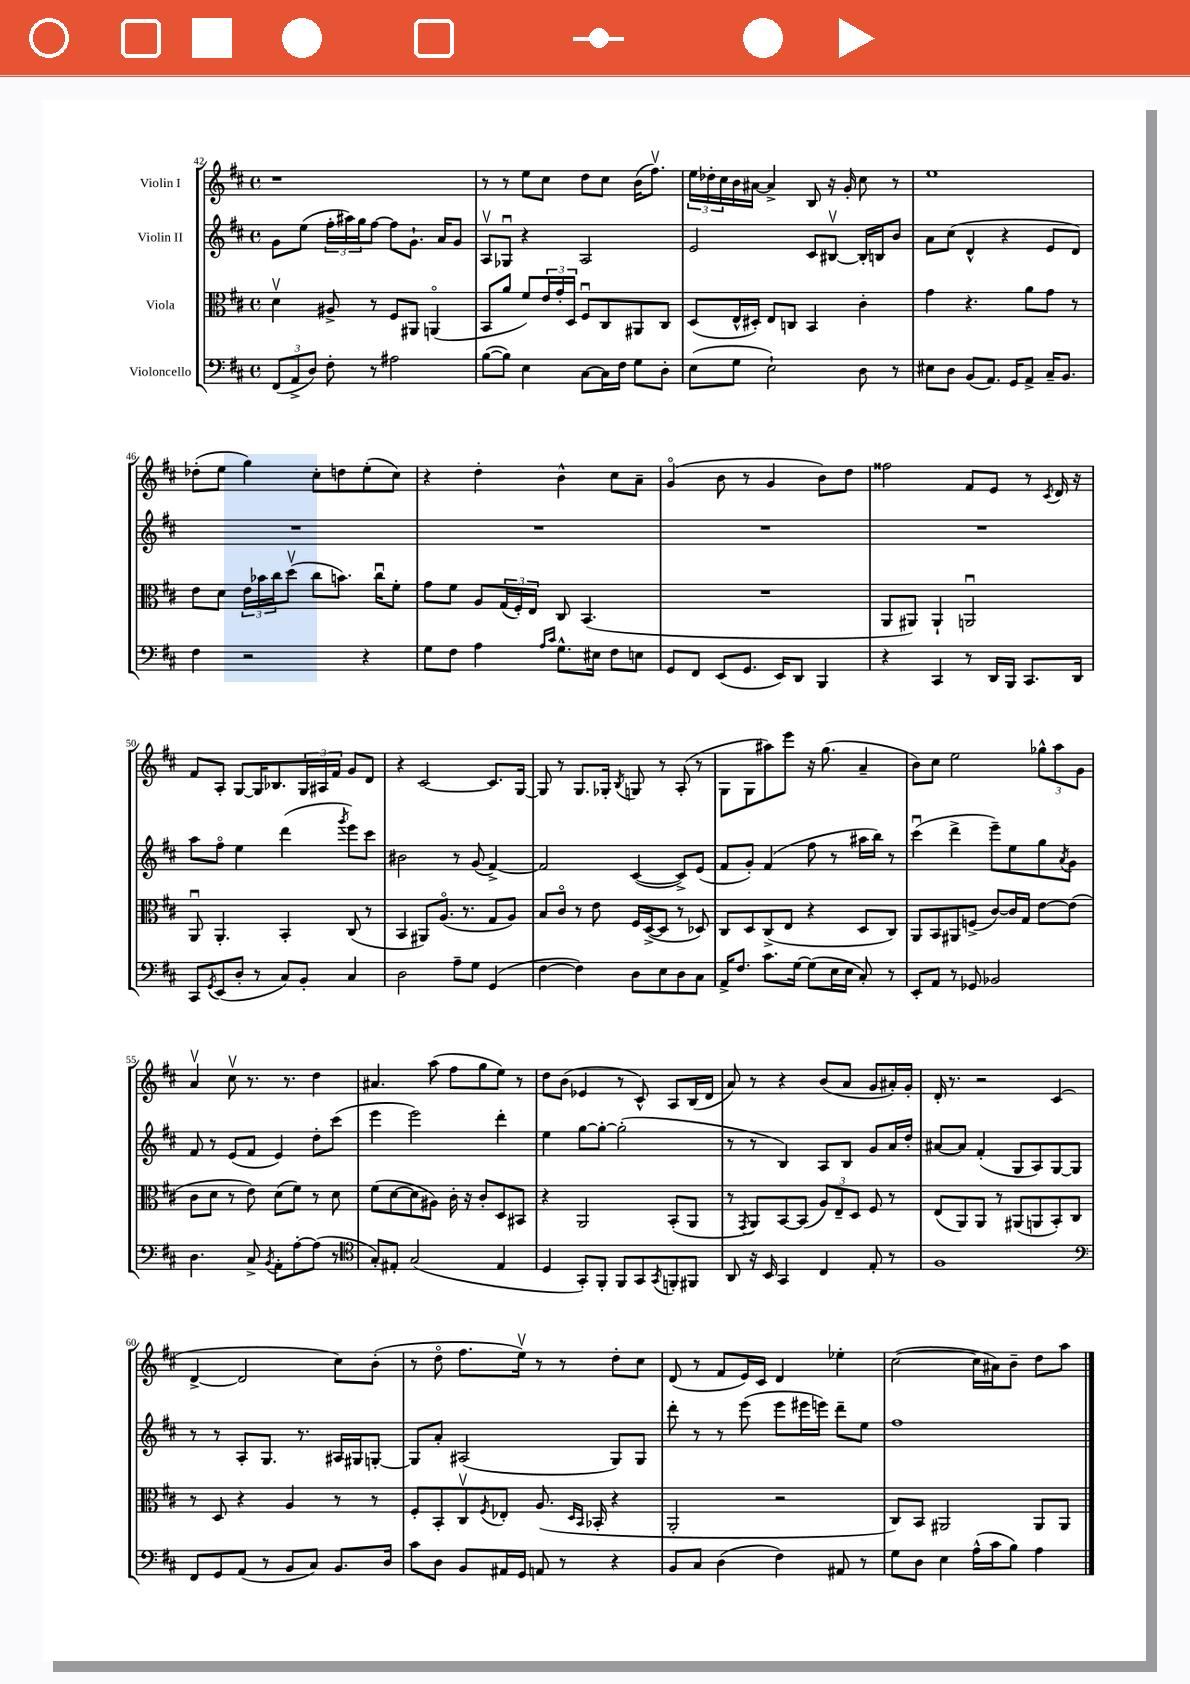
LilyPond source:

<<
\new StaffGroup <<
\new Staff = "s0" \with { instrumentName = "Violin I" } {
    \clef treble \key d \major \defaultTimeSignature \time 4/4
    r1 |
    r8 r8 e''8 cis''8 d''8 cis''8 b'16( fis''8.\upbow) |
    \tuplet 3/2 { e''16 des''16-. cis''16 } b'16 ais'16~ ais'4-> b8 r16 g'16-. cis''8 r8 |
    e''1 |
    des''8-.( e''8 g''4) cis''8-. d''8 e''8-.( cis''8) |
    r4 d''4-. b'4-^ cis''8 a'8-- |
    g'4\flageolet( b'8 r8 g'4 b'8) d''8 |
    fisis''2 fis'8 e'8 r8 \acciaccatura { cis'8 } d'16 r16 |
    fis'8 a8-. g8~ g16 bes8. \tuplet 3/2 { g16 ais16 fis'16 } g'8 d'8 |
    r4 cis'2~ cis'8. g16~ |
    g8 r8 g8. ges16-. \acciaccatura { b8 } g8 r8 a8-.( r8 |
    g8 g8 ais''8) e'''8 r16 g''8.( a'4-- |
    b'8) cis''8 e''2 \tuplet 3/2 { ges''8-^ a''8 g'8 } |
    a'4\upbow cis''8\upbow r8. r8. d''4 |
    ais'4. a''8( fis''8 g''8 e''8) r8 |
    d''8 b'8( ees'4 r8 cis'8-^) a8 b16( d'16 |
    a'8) r8 r4 b'8( a'8 g'8 ais'16-.) g'16-. |
    d'16-. r8. r2 cis'4( |
    d'4~-> d'2 cis''8) b'8-.( |
    r8 d''8\flageolet fis''8. e''16\upbow) r8 r8 d''8-. cis''8 |
    d'8( r8 fis'8 e'16) cis'16 d'4 ees''4-. |
    cis''2~( cis''16 ais'16) b'8-- d''8 a''8 \bar "|." |
}
\new Staff = "s1" \with { instrumentName = "Violin II" } {
    \clef treble \key d \major \defaultTimeSignature \time 4/4
    g'8 e''8( \tuplet 3/2 { fis''16-. ais''16) g''16 } fis''8~ fis''8 g'8.-! a'16 g'8 |
    a8\upbow ges8\downbow r4 a2 |
    e'2 cis'8 bis8~\upbow bis16-. b16 b'8 |
    a'8 cis''8( d'4-^ r4 e'8 d'8) |
    R1 |
    R1 |
    R1 |
    R1 |
    a''8 fis''8\flageolet e''4 d'''4( \acciaccatura { g'''8 } e'''8) cis'''8 |
    bis'2 r8 g'8( fis'4~->) |
    fis'2 cis'4~( cis'8->) e'8( |
    fis'8 g'8-.) fis'4( fis''8 r8 ais''16 b''16) r8 |
    cis'''4\downbow( d'''4-> e'''8--) e''8 g''8 \acciaccatura { a'8 } g'8 |
    fis'8 r8 e'8( fis'8 e'4) d''8-. cis'''8( |
    e'''4 e'''2) d'''4-. |
    e''4 g''8~ g''8~-. g''2-.( |
    r8 r8 b4) a8 b8 g'8 a'16 d''16-. |
    ais'8~ ais'8 fis'4-.( g8 a8) g8~ g8 |
    r8 r8 a8-. g8. r8. ais16 gis16 g8~-. |
    g8 a'8-. ais2( g8) g8 |
    d'''8-. r8 r8 e'''8( e'''8 eis'''16 e'''16) d'''8-- e''8 |
    fis''1 \bar "|." |
}
\new Staff = "s2" \with { instrumentName = "Viola" } {
    \clef alto \key d \major \defaultTimeSignature \time 4/4
    d'4\upbow ais8-> r8 fis8 ais,8 a,4\flageolet( |
    b,8 a'8 fis'8) \tuplet 3/2 { e'16 g'16-. d16 } fis8\downbow cis8 ais,8 cis8 |
    d8( e16-^ dis16-.) e8 c8 b,4 cis'4-. |
    g'4 r4. a'8 g'8 r8 |
    e'8 d'8 \tuplet 3/2 { e'16 bes'16 cis''16 } d''8\upbow( cis''8 b'8.) cis''16\downbow fis'8-. |
    g'8 fis'8 a8 \tuplet 3/2 { g16( fis16-.) e16 } cis8 b,4.( |
    R1 |
    a,8 ais,8) ais,4-! a,2\downbow |
    a,8\downbow a,4.-. b,4-. cis8( r8 |
    b,4 ais,8) a8.\flageolet( r8. g8 a8) |
    b8 cis'8\flageolet r8 e'8 fis16 d16~->( d8 r8 des8) |
    cis8 d8 cis8->( e8 r4 d8 cis8) |
    a,8 b,8 ais,8 f8->( cis'8~) cis'16 g16 e'8~ e'8( |
    cis'8 d'8 r8 e'8) d'8( fis'8) r8 d'8 |
    fis'8( d'8~ d'8 ais8) cis'16-. r16 cis'8-. d8 bis,8 |
    r4 a,2 b,8-.( a,8 |
    r8 \acciaccatura { g,8 } a,8) b,8~ b,8( \tuplet 3/2 { a8) e8-- d8 } fis8 r8 |
    e8( a,8) a,8 r8 ais,8( a,8 b,8-.) cis8 |
    r8 d8 r4 a4 r8 r8 |
    fis8-. b,8-. cis8\upbow \acciaccatura { fis8 } ees8-. a8.( \grace { d16 b,16 } bes,16-. r4 |
    a,2-. r2 |
    cis8) b,8 ais,2 ais,8 ais,8 \bar "|." |
}
\new Staff = "s3" \with { instrumentName = "Violoncello" } {
    \clef bass \key d \major \defaultTimeSignature \time 4/4
    \tuplet 3/2 { fis,8( a,8-> d8) } fis8-. r8 ais2 |
    b8~( b8) e4 cis8~ cis16 fis16 g8 d8-. |
    e8( g8 e2-!) d8 r8 |
    eis8 d8 b,8( a,8.) g,16 a,8-> cis16-- b,8. |
    fis4 r2 r4 |
    g8 fis8 a4 \grace { a16 cis'16 } g8.-^ eis16 fis8 e8 |
    g,8 fis,8 e,8( g,8. e,16) d,8 b,,4 |
    r4 cis,4 r8 d,16 b,,16 cis,8. d,16 |
    cis,8 \acciaccatura { g,8 } e,8( d8-. r8 cis8) b,8-. cis4 |
    d2 a8-- g8 g,4( |
    fis4~ fis4) d8 e8 d8 cis8 |
    a,16-> fis8. cis'8. g16~ g8( e16 e16 cis8-.) r8 |
    e,8-. a,8 r8 ges,8 bes,2 |
    d4. cis8-> \acciaccatura { b,8 } a,8-. a8~-. a8( r8 |
    \clef tenor g8-.) eis8-. g2( eis4 |
    d4 g,8-.) fis,8-. fis,8 g,8 \acciaccatura { g,8 } f,8-. fis,8 |
    a,8 r16 b,16 g,4 cis4 e8-. r8 |
    fis1 |
    \clef bass fis,8 g,8 a,8( r8 b,8 cis8) b,8. d16 |
    cis'8 d8 b,8 ais,16 g,16 a,8 r8 r4 |
    b,8 cis8 d4( fis4) ais,8 r8 |
    g8 d8 e4 a16-^( cis'16 b8) a4 \bar "|." |
}
>>
>>
\layout { \context { \Score currentBarNumber = #42 } }
